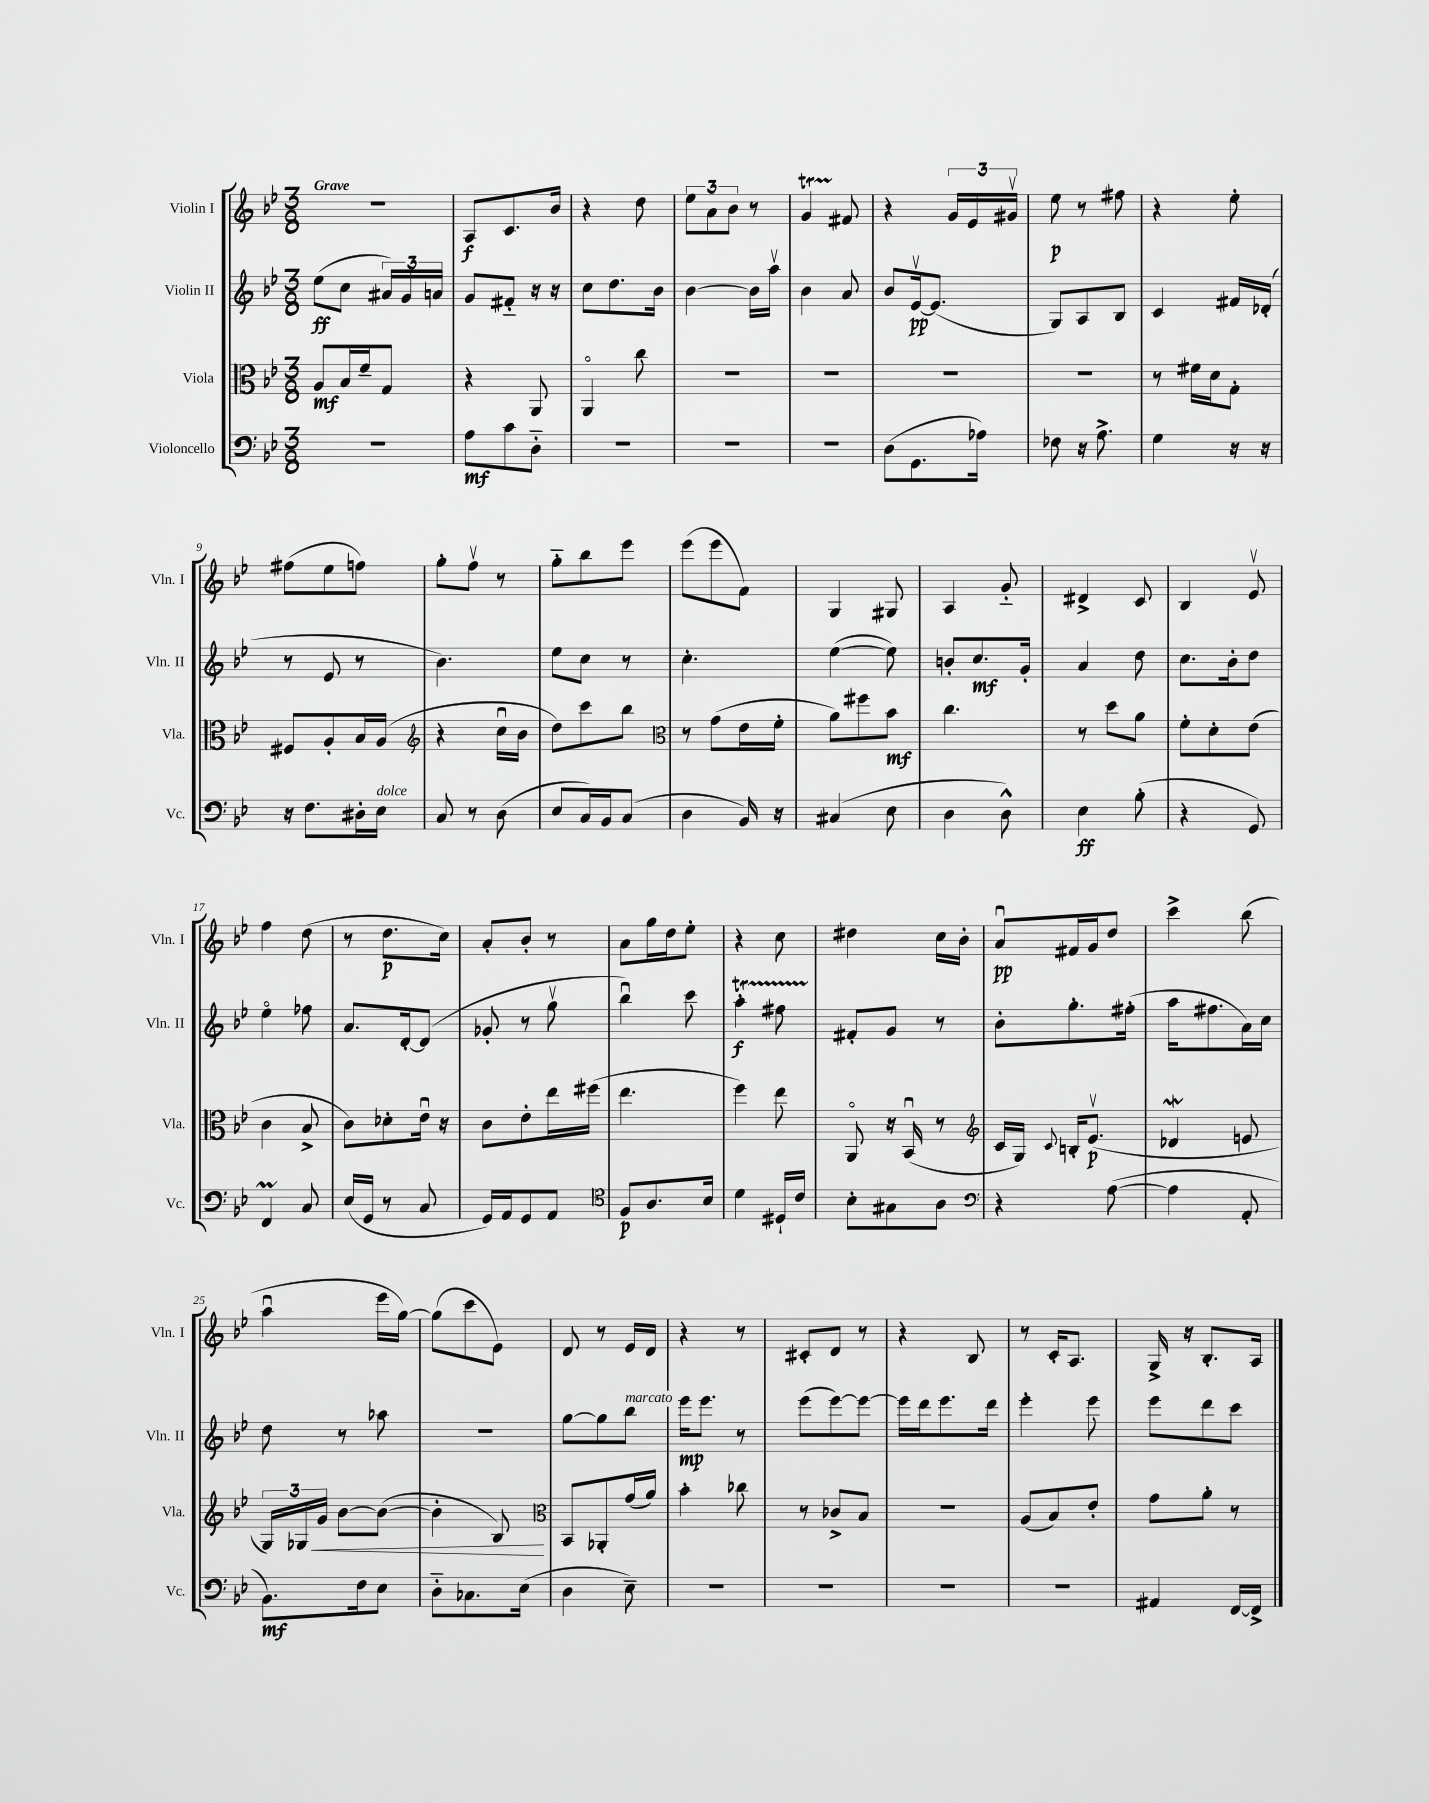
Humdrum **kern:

**kern	**kern	**kern	**kern
*staff4	*staff3	*staff2	*staff1
*clefF4	*clefC3	*clefG2	*clefG2
*k[b-e-]	*k[b-e-]	*k[b-e-]	*k[b-e-]
*M3/8	*M3/8	*M3/8	*M3/8
4.r	8A	(8ee-	4.r
.	16B-	8cc	.
.	16f~	.	.
.	8G	24a#)	.
.	.	24g	.
.	.	24a	.
=	=	=	=
8A	4r	8g	8A
8c	.	8f#'~	8.c
8D'~	8AA	16r	.
.	.	16r	16b-
=	=	=	=
4.r	4AAo	8cc	4r
.	.	8.dd	.
.	8cc	.	8dd
.	.	16b-	.
=	=	=	=
4.r	4.r	[4b-	12ee-
.	.	.	12a
.	.	.	12b-
.	.	16b-]	8r
.	.	16aav	.
=	=	=	=
4.r	4.r	4b-	4g
.	.	8a	8f#
=	=	=	=
(8D	4.r	8b-	4r
8.GG	.	[16e-v	.
.	.	(8.e-]	.
.	.	.	24g
.	.	.	24e-
16A-)	.	.	.
.	.	.	24g#v
=	=	=	=
8F-	4.r	8G)	8ee-
16r	.	8A	8r
8.A^	.	.	.
.	.	8B-	8ff#
=	=	=	=
4G	8r	4c	4r
.	16f#	.	.
.	16d	.	.
16r	8G'	16f#	8ee-'
16r	.	(16d-'	.
=	=	=	=
16r	8F#	8r	(8ff#
8.F	.	.	.
.	8A'	8e-	8ee-
16D#'	16B-	8r	8ff)
16E-	(16A	.	.
=	=	=	=
*	*clefG2	*	*
8C	4r	4.b-)	8gg'
8r	.	.	8ffv
(8D	16ccu	.	8r
.	16b-	.	.
=	=	=	=
8E-	8dd)	8ee-	8gg'~
16C)	8ccc	8cc	8bb-
16BB-	.	.	.
(8C	8bb-	8r	8eee-
=	=	=	=
*	*clefC3	*	*
4D	8r	4.cc'	(8eee-
.	(8g	.	8eee-
16BB-)	16e-	.	8f)
16r	16f'	.	.
=	=	=	=
(4C#	8a)	([4ee-	4G
.	8ff#	.	.
8E-	8b-	8ee-])	8G#
=	=	=	=
4D	4.cc	8b'	4A
.	.	8.cc	.
8D^^)	.	.	8g'~
.	.	16g'	.
=	=	=	=
4E-	8r	4a	4d#^
.	8dd	.	.
(8B-'	8a	8dd	8c
=	=	=	=
4r	8f'	8.cc	4B-
.	8d'	.	.
.	.	16b-'	.
8GG)	(8e-	8dd	8e-v
=	=	=	=
4FF	4c	4ee-o	4ff
8C	8B-^	8ff-	(8dd
=	=	=	=
(16E-	8c)	8.a	8r
16GG	.	.	.
8r	8d-'	.	8.dd
.	.	[16d'	.
8C	16e-u	(8d]	.
.	16r	.	16cc)
=	=	=	=
16GG)	8c	8g-'	8a'
16AA	.	.	.
8GG	8e-'	8r	8b-'
8AA	16ee-	8ggv	8r
.	(16ff#	.	.
=	=	=	=
*clefC4	*	*	*
8F	4.ee-	4bb-u)	8a
8.A	.	.	16gg
.	.	.	16dd
.	.	8ccc	8ee-'
16B-	.	.	.
=	=	=	=
4d	4ff)	4aa'	4r
16D#`	8ee-	8ff#	8cc
16c	.	.	.
=	=	=	=
8B-'	8AAo	8f#'	4dd#
8G#	16r	8g	.
.	(16BB-u	.	.
8A	8r	8r	16cc
.	.	.	16b-'
=	=	=	=
*clefF4	*clefG2	*	*
4r	16c	8b-'	8au
.	16G)	.	.
.	8qqc	.	.
.	16B'	8.gg'	16f#
.	(8.e-v	.	16g
([8A	.	.	8dd
.	.	(16ff#'	.
=	=	=	=
4A]	4d-	16aa	4ccc^
.	.	8.ff#	.
8AA'	8e	16a)	(8bb-
.	.	16cc	.
=	=	=	=
8.BB-)	24G)	8dd	4aau
.	24G-	.	.
.	24g	.	.
.	[8b-	8r	.
16F	.	.	.
8E-	(8b-_	8aa-	16eee-
.	.	.	[16gg)
=	=	=	=
8D'~	4b-']	4.r	(8gg]
8.C-	.	.	8ccc
.	8B-)	.	8e-)
(16E-	.	.	.
=	=	=	=
*	*clefC3	*	*
4D	8BB-	[8gg	8d
.	8AA-'	8gg]	8r
8E-~)	(16g	8bb-	16e-
.	16a)	.	16d
=	=	=	=
4.r	4b-'	16eee-	4r
.	.	8.eee-	.
.	8cc-	8r	8r
=	=	=	=
4.r	8r	(8eee-	8c#'
.	8c-^	[8eee-)	8d
.	8B-	8eee-_	8r
=	=	=	=
4.r	4.r	16eee-]	4r
.	.	16ddd	.
.	.	8.eee-	.
.	.	.	8B-
.	.	16ddd	.
=	=	=	=
4.r	(8A	4eee-'	8r
.	8B-)	.	16c'
.	.	.	8.A
.	8e-'	8eee-	.
=	=	=	=
4AA#	8g	8eee-	16G^
.	.	.	16r
.	8a'	8ddd	8.B-'
[16FF	8r	8ccc	.
16FF^]	.	.	16A
==	==	==	==
*-	*-	*-	*-
